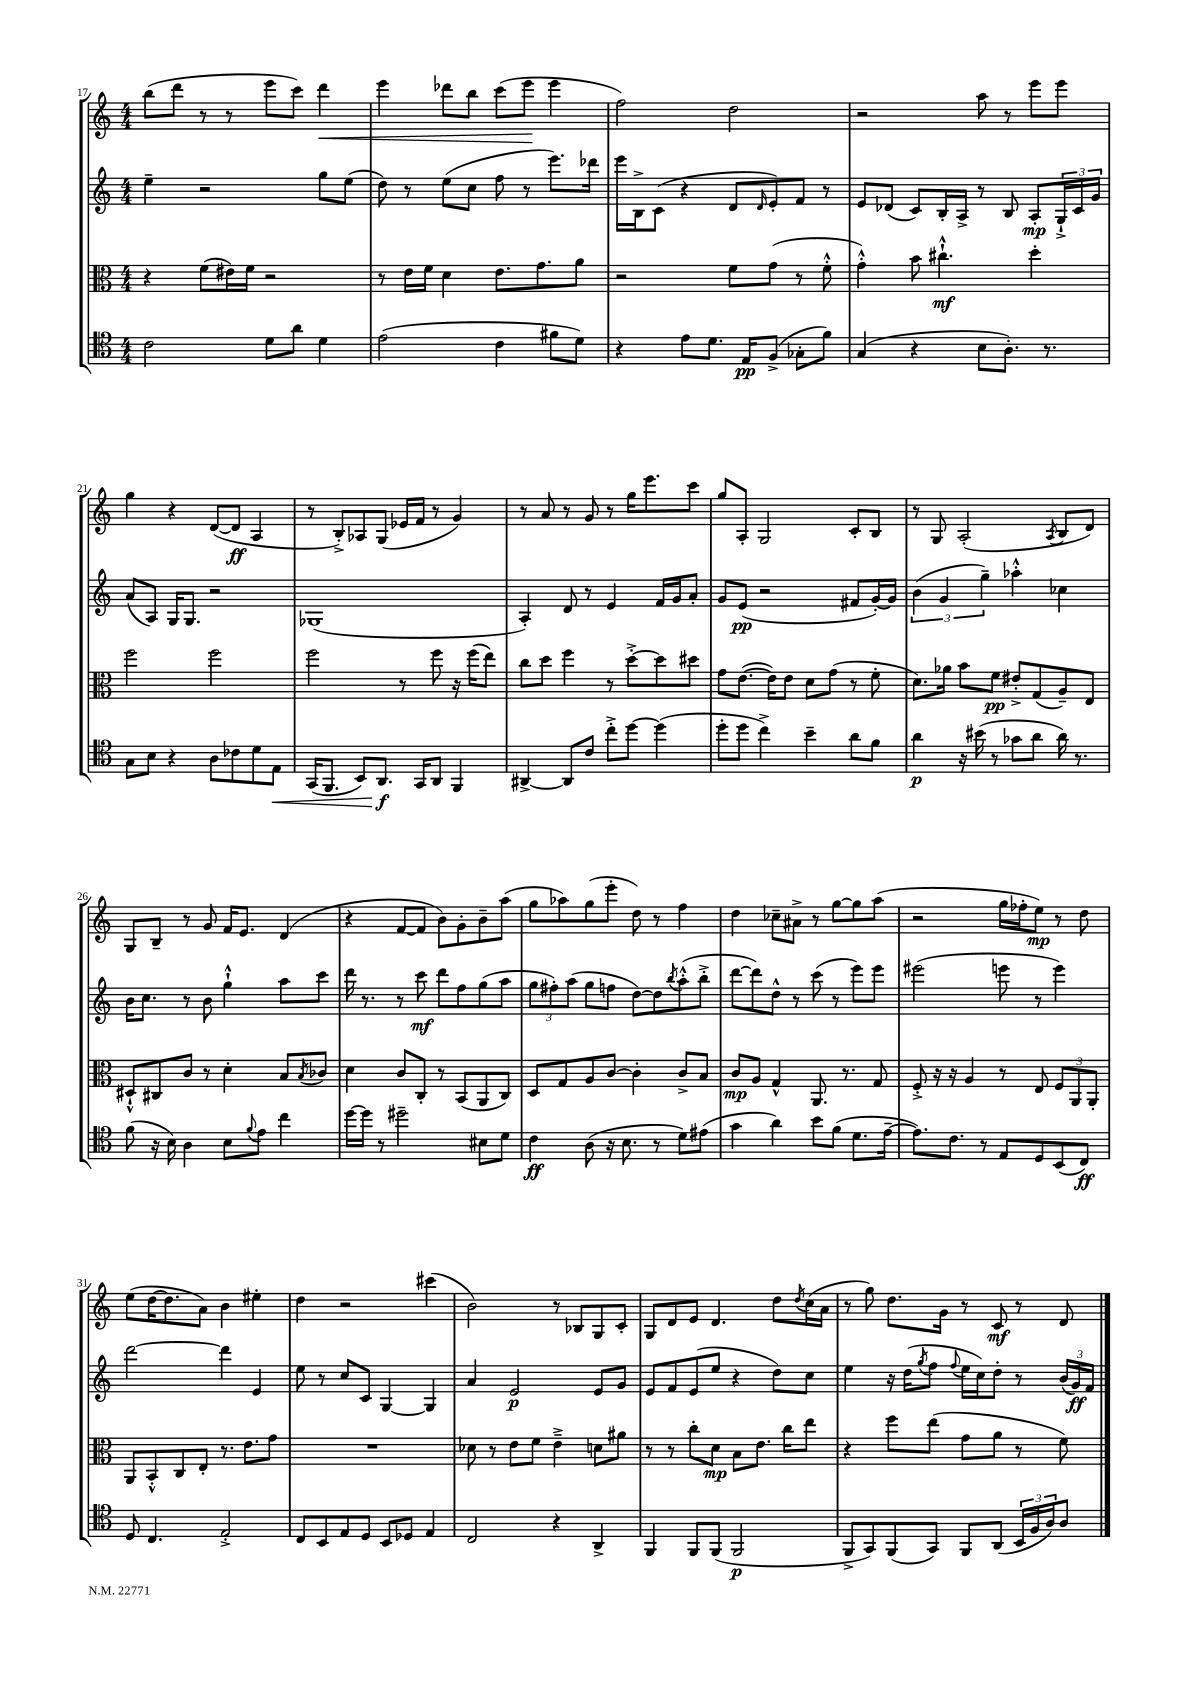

**kern	**kern	**kern	**kern
*staff4	*staff3	*staff2	*staff1
*clefC4	*clefC3	*clefG2	*clefG2
*k[]	*k[]	*k[]	*k[]
*M4/4	*M4/4	*M4/4	*M4/4
2c\	4r	4ee~\	(8bb\L
.	.	.	8ddd\J
.	(8f\L	2r	8r
.	16e#\L)	.	8r
.	16f\JJ	.	.
8d\L	2r	.	8eee\L
8a\J	.	.	8ccc\J)
4d\	.	8gg\L	4ddd\
.	.	(8ee\J	.
=	=	=	=
(2e\	8r	8dd\)	4eee\
.	16e\LL	8r	.
.	16f\JJ	.	.
.	4d\	(8ee\L	8ddd-\L
.	.	8cc\J	8bb\J
4c\	8.e\L	8ff\	(8ccc\L
.	.	8r	8eee\J
.	8.g\	.	.
8f#\L	.	8.eee\L)	4eee\
8d\J)	8a\J	.	.
.	.	16ddd-\Jk	.
=	=	=	=
4r	2r	16eee\LL	2ff\)
.	.	16B^\J	.
.	.	(8c\J	.
8e\L	.	4r	.
8.d\J	.	.	.
.	8f\L	8d/L	2dd\
16E/LK	.	.	.
.	.	16qqd/	.
(8F^/J	(8g\J	8e'/)	.
8G-'\L	8r	8f/J	.
8f\J)	8f'^^\	8r	.
=	=	=	=
(4G/	4g'^^\)	8e/L	2r
.	.	(8d-/J	.
4r	8b\	8c/L)	.
.	4.cc#`^^\	16B'/L	.
.	.	16A^/JJ	.
8B\L	.	8r	8aa\
8.A'\J)	.	8B/	8r
.	4dd'\	8A'/L	8eee\L
8.r	.	.	.
.	.	24G`^/L	8eee\J
.	.	24c/	.
.	.	24g/JJ	.
=	=	=	=
8G\L	2ff\	(8a/L	4gg\
8B\J	.	8A/J)	.
4r	.	16G/LK	4r
.	.	8.G/J	.
8A\L	2ff\	2r	([8d/L
8c-\	.	.	8d/]J
8d\	.	.	4A/
8E\J	.	.	.
=	=	=	=
(16GG/LK	2ff\	(1G-	8r
8.FF/J	.	.	.
.	.	.	8B'^/L)
8BB/L)	.	.	8A-/
8.AA/J	.	.	(8G/J
.	8r	.	16e-/LL
16GG/LK	.	.	16f/JJ
8AA/J	8ff\	.	8r
4FF/	16r	.	4g/)
.	(16ff\LK	.	.
.	8ee\J)	.	.
=	=	=	=
[4AA#^/	8cc\L	4A'/)	8r
.	8dd\J	.	8a/
8AA#/]L	4ff\	8d/	8r
8c/J	.	8r	8g/
8cc'^\L	8r	4e/	8r
[8dd\J	[8dd'^\L	.	16gg\LK
.	.	.	8.eee\
(4dd\]	8dd\]	16f/LL	.
.	.	16g/J	.
.	8dd#\J	8a'/J	8ccc\J
=	=	=	=
8dd'\L	8g\L	8g/L	8gg/L
8dd\J	([8.e\J	(8e/J	8A'/J
4cc^\)	.	2r	2G/
.	16e\]LK)	.	.
.	8e\J	.	.
4b~\	8d\L	.	.
.	(8g\J	.	.
8a\L	8r	8f#/L	8c'/L
8f\J	8f'\	[16g'/L)	8B/J
.	.	16g/]JJ	.
=	=	=	=
4a\	8.d\L)	(6b\	8r
.	.	.	8G/
.	.	6g/	.
.	16a-\Jk	.	.
16r	8b\L	.	(2A'/
(16b#\	.	.	.
.	.	6gg~\)	.
8r	8f\J	.	.
8g-\L	8e#'^/L	4aa-'^^\	.
8a\J	(8G/	.	.
.	.	.	8qA/
16a\)	8A~/)	4cc-\	8B/L
8.r	.	.	.
.	8E/J	.	8d/J)
=	=	=	=
(8f\	8D#`^^/L	16b\LK	8G/L
.	.	8.cc\J	.
16r	8C#/	.	8B~/J
16B\)	.	.	.
4A\	8c/J	8r	8r
.	8r	8b\	8g/
8B\L	4d'\	4gg`^^\	16f/LK
.	.	.	8.e/J
8qqf/	.	.	.
8e\J	.	.	.
4cc\	8B/L	8aa\L	(4d/
.	8qB/	.	.
.	8c-/J	8ccc\J	.
=	=	=	=
[16dd\LL	4d\	16ddd\	4r
16dd\]JJ	.	8.r	.
8r	.	.	.
2dd#~\	8c/L	8r	[8f/L
.	8C'/J	8ccc\	8f/]J
.	8r	8ddd\L	8b\L)
.	(8BB/L	8ff\	8g'\
8B#\L	8AA/	(8gg\	8b~\
8d\J	8C/J)	8aa\J	(8aa\J
=	=	=	=
4c\	8D/L	12gg\L	8gg\L
.	.	12ff#'\)	.
.	8G/	.	8aa-\)
.	.	(12aa\J	.
(8A\	8A/	8gg\L	(8gg\
16r	[8c/J	8ff\J	8eee'\J
8.B\	.	.	.
.	4c'\]	[8dd\L)	8dd\)
8r	.	8dd\]	8r
.	.	8qbb/	.
8d\L)	8c^/L	(8aa'^^\	4ff\
(8e#\J	8B/J	8bb'^\J	.
=	=	=	=
4g\	8c/L	[8ddd\L	4dd\
.	8A/J	8ddd\])	.
4a\)	4G^^/	8dd^^\J	8cc-~\L
.	.	8r	8a#^\J
8b\L	8.AA/	(8ccc\	8r
(8f\J	.	8r	[8gg\L
.	8.r	.	.
8.d\L	.	8eee\L)	8gg\]
.	8G/	8eee\J	(8aa\J
[16e~\Jk	.	.	.
=	=	=	=
8.e\]L)	8F'^/	(2eee#\	2r
.	16r	.	.
8.c\J	16r	.	.
.	4A/	.	.
8r	.	.	.
8E/L	8r	8eee\	16gg\LL
.	.	.	16ff-'\J
8D/	8E/	8r	8ee\J)
(8BB/	12F/L	4eee\)	8r
.	12AA/	.	.
8C/J)	.	.	8dd\
.	12AA'/J	.	.
=	=	=	=
8D/	8AA/L	[2ddd\	(8ee\L
4.C/	8BB'^^/	.	[16dd\K
.	.	.	8.dd\]
.	8C/	.	.
.	8E'/J	.	8a\J)
2E'^/	8.r	4ddd\]	4b\
.	8.e\L	.	.
.	.	4e/	4ee#'\
.	8g\J	.	.
=	=	=	=
8C/L	1r	8ee\	4dd\
8BB/	.	8r	.
8E/	.	8cc/L	2r
8D/J	.	8c/J	.
8BB/L	.	[4G/	.
8D-/J	.	.	.
4E/	.	4G/]	(4ccc#\
=	=	=	=
2C/	8d-\	4a/	2b\)
.	8r	.	.
.	8e\L	2e/	.
.	8f\J	.	.
4r	4e~^\	.	8r
.	.	.	8B-/L
4AA^/	8d\L	8e/L	8G/
.	8a#\J	8g/J	8c'/J
=	=	=	=
4FF/	8r	8e/L	8G/L
.	8r	8f/	8d/
8FF/L	8cc'\L	(8e/	8e/J
(8FF/J	8d\J	8ee/J	4.d/
2FF/	8B\L	4r	.
.	8.e\J	.	.
.	.	8dd\L)	8dd\L
.	16cc\LK	.	.
.	.	.	8qdd/
.	8ee\J	8cc\J	(16cc\L
.	.	.	16a\JJ
=	=	=	=
8FF^/L	4r	4ee\	8r
8GG/)	.	.	8gg\)
(8FF/	8ff\L	16r	8.dd\L
.	.	(16dd\LK	.
.	.	8qgg/	.
8GG/J)	(8ee\J	8ff\J	.
.	.	.	16g\Jk
.	.	8qqff/	.
8FF/L	8g\L	16ee\LL	8r
.	.	16cc\J)	.
(8AA/J	8a\J	8dd'\J	8c/
24BB/LL	8r	8r	8r
24F/	.	.	.
24A/J)	.	.	.
8A/J	8f\)	(24b/LL	8d/
.	.	24g/)	.
.	.	24f/JJ	.
==	==	==	==
*-	*-	*-	*-
